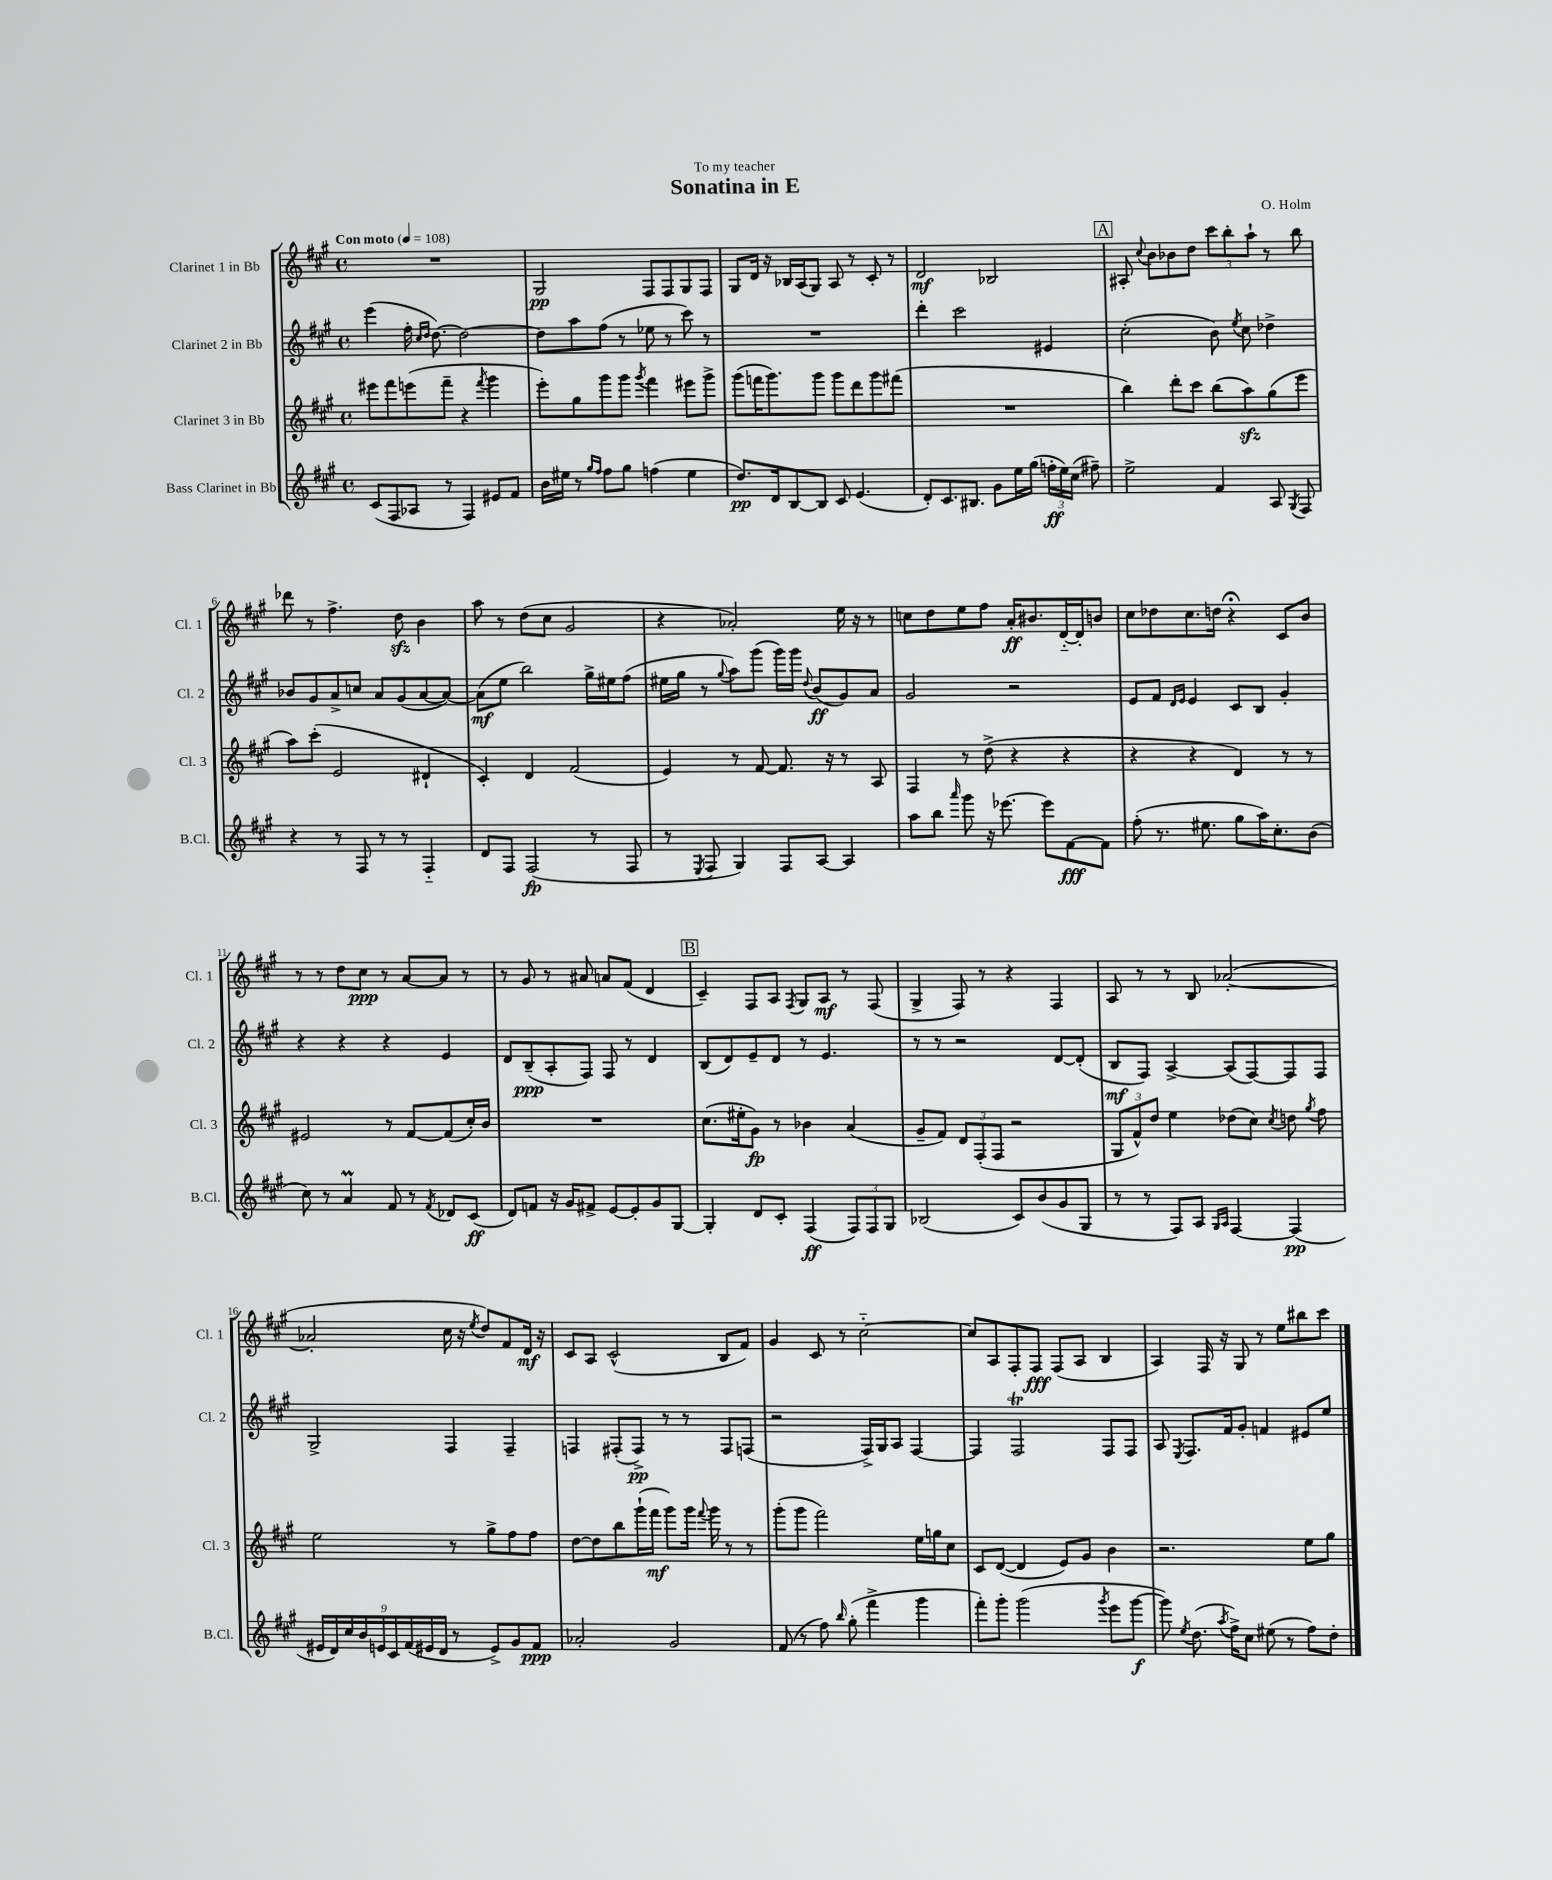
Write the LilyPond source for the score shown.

\header { title = "Sonatina in E" composer = "O. Holm" dedication = "To my teacher" }
<<
\new StaffGroup <<
\new Staff = "s0" \with { instrumentName = "Clarinet 1 in Bb" shortInstrumentName = "Cl. 1" } {
    \clef treble \key a \major \defaultTimeSignature \time 4/4 \tempo "Con moto" 4 = 108
    \autoBeamOff R1 |
    gis2\pp fis8[ fis8 gis8 fis8] |
    gis8[ d'16] r16 bes16[ a16( gis8]) a8 r8 cis'8-. r8 |
    d'2\mf bes2 |
    \mark \markup { \box "A" } ais8-. \appoggiatura { cis''8 } b'8[ bes'8 d''8] \tuplet 3/2 { cis'''8[ b''8-. a''8]-! } r8 b''8 |
    des'''8 r8 fis''4.-> d''8\sfz b'4 |
    a''8 r8 d''8[( cis''8] gis'2 |
    r4 aes'2-.) e''16 r16 r8 |
    c''8[ d''8 e''8 fis''8] a'16[-.\ff bis'8. d'16~-_ d'16-. b'8] |
    cis''8[ des''8 cis''8. d''16] r4\fermata cis'8[ b'8] |
    r8 r8 d''8[ cis''8]\ppp r8 a'8[~ a'8] r8 |
    r8 gis'8 r8 ais'8 a'8[ fis'8]( d'4 |
    \mark \markup { \box "B" } cis'4--) fis8[ a8] \acciaccatura { fis8 } gis8[ a8]\mf r8 fis8( |
    gis4-> fis8) r8 r4 fis4 |
    a8 r8 r8 b8 aes'2~-.( |
    aes'2-. cis''16 r16 \acciaccatura { e''8 } d''8[) fis'8 d'16]\mf r16 |
    cis'8[ a8] cis'2-^( b8[ fis'8]) |
    gis'4 cis'8 r8 cis''2~-_ |
    cis''8[ a8 fis8-. fis8]\fff fis8[( a8] b4 |
    a4) fis16 r16 gis8 r8 e''8[ bis''8 cis'''8] \bar "|." |
}
\new Staff = "s1" \with { instrumentName = "Clarinet 2 in Bb" shortInstrumentName = "Cl. 2" } {
    \clef treble \key a \major \defaultTimeSignature \time 4/4
    \autoBeamOff e'''4( fis''16-. \grace { cis''16[ d''16] } d''8.~) d''2~ |
    d''8[ a''8 fis''8]( r8 ees''8 r8 cis'''8) r8 |
    R1 |
    d'''4-. cis'''2 eis'4 |
    \mark \markup { \box "A" } cis''2-.( b'8) \acciaccatura { e''8 } cis''8 des''4-> |
    bes'8[ gis'8 a'8-> c''8] a'8[ gis'8( a'8~ a'8]~) |
    a'8[\mf( e''8] b''2) gis''16[-> eis''16 fis''8]( |
    eis''16[ gis''16] r8 \appoggiatura { gis''8 } a''8[) gis'''8]( gis'''16[) gis'''16] \appoggiatura { d''8 } b'8[\ff( gis'8) a'8] |
    gis'2 r2 |
    e'8[ fis'8] \grace { d'16[ e'16] } e'4 cis'8[ b8] gis'4-. |
    r4 r4 r4 e'4 |
    d'8[ b8--\ppp( a8-. fis8]) fis8 r8 d'4 |
    \mark \markup { \box "B" } b8[( d'8) e'8-- d'8] r8 e'4. |
    r8 r8 r2 d'8[~ d'8]-.( |
    b8[\mf fis8]) a4~-> a8[( fis8~) fis8 fis8] |
    gis2-> fis4 fis4-- |
    f4 fis8[-.( fis8]->\pp) r8 r8 fis8[ f8]( |
    r2 fis16[->) gis16 a8] fis4~ |
    fis4 fis2\trill fis8[ fis8] |
    a8 \acciaccatura { e8 } fis8.[ fis'16 gis'8]-. f'4 eis'8[ e''8] \bar "|." |
}
\new Staff = "s2" \with { instrumentName = "Clarinet 3 in Bb" shortInstrumentName = "Cl. 3" } {
    \clef treble \key a \major \defaultTimeSignature \time 4/4
    \autoBeamOff eis'''8[ fis'''8 e'''8( fis'''8]-- r4 \acciaccatura { fis'''8 } gis'''4 |
    e'''8[-.) gis''8 gis'''8 gis'''8] \acciaccatura { gis'''8 } fis'''4 eis'''8[ gis'''8]-> |
    gis'''8[( f'''16 gis'''8.) gis'''8] gis'''8[ d'''8 gis'''8 fis'''8]( |
    R1 |
    \mark \markup { \box "A" } b''4) d'''8[-. cis'''8] b''8[( a''8\sfz) gis''8( e'''8] |
    a''8[) cis'''8]-.( e'2 dis'4-! |
    cis'4-.) d'4 fis'2( |
    e'4) r8 fis'8~ fis'8. r16 r8 a8 |
    fis4 r8 d''8->( r4 r4 |
    r4 r4 d'4) r8 r8 |
    eis'2 r8 fis'8[~ fis'8( cis''16-.) b'16] |
    R1 |
    \mark \markup { \box "B" } cis''8.[( eis''16-. gis'8]\fp) r8 bes'4 a'4( |
    gis'8[-- fis'8]) \tuplet 3/2 { d'8[ fis8-.( fis8] } r2 |
    \tuplet 3/2 { gis8[ fis'8-^) d''8] } e''4 des''8[( cis''8]) \acciaccatura { cis''8 } d''8 \acciaccatura { gis''8 } fis''8 |
    e''2 r8 gis''8[-> fis''8 fis''8] |
    d''8[~ d''8 b''8 gis'''16-!( fis'''16]\mf gis'''8[) gis'''16] \appoggiatura { fis'''8 } gis'''16 r8 r8 |
    gis'''8[-.( gis'''8] fis'''2) e''16[ g''16 cis''8] |
    cis'8[ d'8]~( d'4 e'8[) gis'8] b'4 |
    r2. e''8[ gis''8] \bar "|." |
}
\new Staff = "s3" \with { instrumentName = "Bass Clarinet in Bb" shortInstrumentName = "B.Cl." } {
    \clef treble \key a \major \defaultTimeSignature \time 4/4
    \autoBeamOff cis'8[( fis8 aes8] r8 fis4) eis'8[ fis'8] |
    b'16[ eis''16] r8 \grace { gis''16[ fis''16] } fis''8[ gis''8] f''4( eis''4 |
    d''8.[\pp) d'16 b8~ b8] cis'8 e'4.( |
    d'8[-.) cis'8. bis8.] gis'8[ e''16 gis''16]( \tuplet 3/2 { f''16[-.\ff e''16) cis''16]( } fis''8--) |
    \mark \markup { \box "A" } e''2-> fis'4 a8 \acciaccatura { gis8 } fis8 |
    r4 r8 fis8 r8 r8 fis4-_ |
    d'8[ fis8] fis2\fp( r8 fis8 |
    r8 \acciaccatura { e8 } fis8 gis4) fis8[ a8]~ a4 |
    a''8[ b''8] \grace { a'''16 } gis'''8 r16 ees'''8.~ ees'''8[ fis'8~\fff fis'8] |
    fis''8-.( r8. eis''8. gis''8[ a''16) cis''8.-. b'8]( |
    cis''8) r8 a'4\prall fis'8 r8 \acciaccatura { fis'8 } des'8[ cis'8]\ff( |
    d'8[) f'8] r16 gis'16[ fis'8]-> e'8[~ e'8-. gis'8 gis8]~ |
    \mark \markup { \box "B" } gis4-. d'8[ cis'8]-. fis4\ff( \tuplet 3/2 { fis8[) fis8 gis8] } |
    bes2( cis'8[) b'8( gis'8 gis8] |
    r8 r8 fis8[) a8] \grace { gis16[ a16] } fis4~ fis4\pp( |
    \tuplet 9/8 { eis'16[ d'16) cis''16 b'16 e'16 cis'16 fis'16( eis'16 d'16] } r8 eis'8[->) gis'8 fis'8]\ppp |
    aes'2-. gis'2 |
    fis'8( r8 fis''8) \grace { b''16 } gis''8-.( fis'''4-> gis'''4 |
    fis'''8[-.) gis'''8]-. gis'''2( \acciaccatura { gis'''8 } e'''8[ gis'''8]~\f |
    gis'''8) \acciaccatura { e''8 } d''8.( \acciaccatura { a''8 } fis''16[->) cis''8] eis''8( r8 fis''8[) d''8]-. \bar "|." |
}
>>
>>
